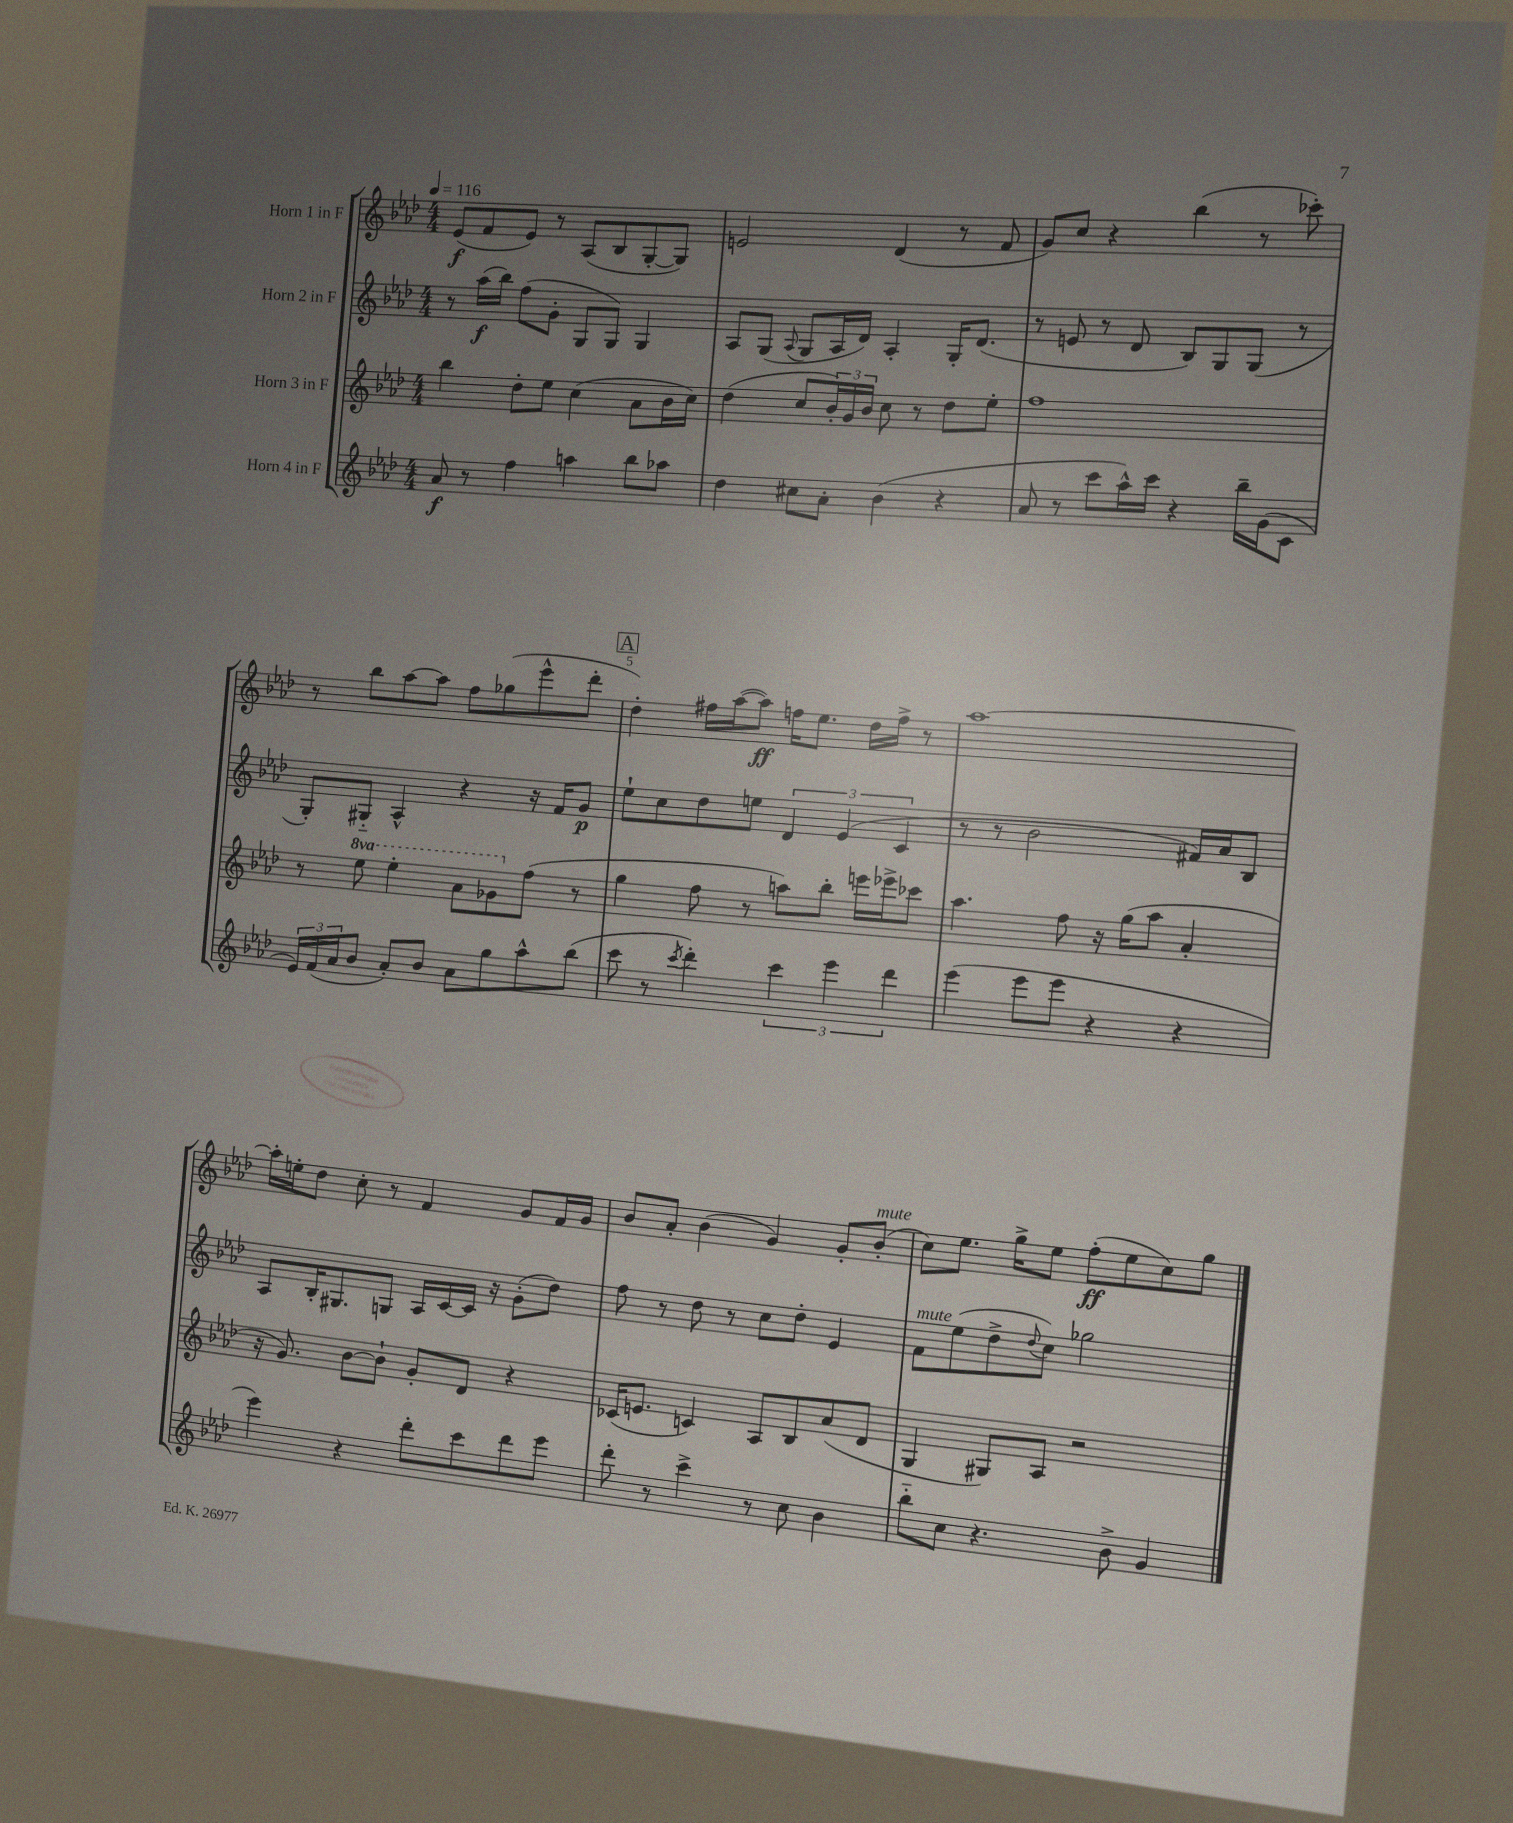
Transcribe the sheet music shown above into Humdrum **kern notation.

**kern	**dynam	**kern	**kern	**dynam	**kern	**dynam
*part4	*part4	*part3	*part2	*part2	*part1	*part1
*staff4	*staff4	*staff3	*staff2	*staff2	*staff1	*staff1
*I"Horn 4 in F	*	*I"Horn 3 in F	*I"Horn 2 in F	*	*I"Horn 1 in F	*
*clefG2	*	*clefG2	*clefG2	*	*clefG2	*
*k[b-e-a-d-]	*	*k[b-e-a-d-]	*k[b-e-a-d-]	*	*k[b-e-a-d-]	*
*M4/4	*	*M4/4	*M4/4	*	*M4/4	*
*MM116	*	*MM116	*MM116	*	*MM116	*
=1	=1	=1	=1	=1	=1	=1
8a-/	f	4bb-\	8r	.	(8e-/L	f
8r	.	.	(16aa-\LL	f	8f/	.
.	.	.	16bb-\JJ)	.	.	.
4ff\	.	8dd-'\L	(8ff\L	.	8e-/J)	.
.	.	8ee-\J	8g'\J	.	8r	.
4aan\	.	(4cc\	8G/L	.	(8A-/L	.
.	.	.	8G/J)	.	8B-/	.
8bb-\L	.	8a-\L	4G/	.	[8G'/	.
8aa-X\J	.	16b-\L	.	.	8G/J])	.
.	.	16cc\JJ)	.	.	.	.
=2	=2	=2	=2	=2	=2	=2
4dd-\	.	(4dd-\	8A-/L	.	2en/	.
.	.	.	(8G/J	.	.	.
.	.	.	8qqA-/	.	.	.
8cc#X\L	.	8cc/L	8G/L	.	.	.
8a-'\J	.	24b-'/L)	16A-/L	.	.	.
.	.	24g/	.	.	.	.
.	.	.	16d-/JJ)	.	.	.
.	.	24b-/JJ	.	.	.	.
(4b-\	.	8cc\	4A-'/	.	(4d-/	.
.	.	8r	.	.	.	.
4r	.	8dd-\L	16G'/KL	.	8r	.
.	.	.	(8.d-/J	.	.	.
.	.	8ee-'\J	.	.	8f/	.
=3	=3	=3	=3	=3	=3	=3
8a-/	.	1ff	8r	.	8g/L)	.
8r	.	.	8en/	.	8cc/J	.
8ccc\L	.	.	8r	.	4r	.
16aa-^^\L)	.	.	8d-/	.	.	.
16ccc\JJ	.	.	.	.	.	.
4r	.	.	8B-/L)	.	(4bb-\	.
.	.	.	8G/	.	.	.
16bb-~\LL	.	.	(8G/J	.	8r	.
(16g\J	.	.	.	.	.	.
8c\J	.	.	8r	.	8ccc-X'\)	.
!!LO:LB:g=z
=4	=4	=4	=4	=4	=4	=4
24e-/LL)	.	8r	8G'/L)	.	8r	.
(24f/	.	.	.	.	.	.
24a-/J	.	.	.	.	.	.
*	*	*8va	*	*	*	*
8b-/J	.	8eee-\	8G#X/J	.	8bb-\L	.
8a-'/L)	.	4eee-'\	4A-^^/	.	[8aa-\	.
8b-/J	.	.	.	.	8aa-\J]	.
8a-\L	.	8aa-\L	4r	.	8ff\L	.
8gg\	.	8gg-X\	.	.	(8gg-X\	.
*	*	*X8va	*	*	*	*
8aa-^^\	.	(8ff\J	16r	.	8eee-^^\	.
.	.	.	16f/KL	.	.	.
(8bb-\J	.	8r	8g/J	p	8ddd-'\J	.
!!LO:REH:place=s1:t=A
=5	=5	=5	=5	=5	=5	=5
8ccc\	.	4gg\	8ee-`\L	.	4dd-'\)	.
8r	.	.	8cc\	.	.	.
8qccc/	.	.	.	.	.	.
4ddd-'\)	.	8ff\	8dd-\	.	16ff#X\LL	.
.	.	.	.	.	([16aa-\J	.
.	.	8r	8een\J	.	8aa-\J])	ff
6ccc\	.	8aan\L)	6d-/	.	16ffn\KL	.
.	.	.	.	.	8.ee-\J	.
.	.	8bb-'\J	.	.	.	.
6eee-\	.	.	(6e-/	.	.	.
.	.	16eeen\LL	.	.	16dd-\LL	.
.	.	16eee-X^\J	.	.	16ff^\JJ	.
6ddd-\	.	.	6c/	.	.	.
.	.	8ccc-X\J	.	.	8r	.
=6	=6	=6	=6	=6	=6	=6
(4eee-\	.	4.aa-\	8r	.	[1aa-	.
.	.	.	8r	.	.	.
8eee-\L	.	.	2b-\	.	.	.
8eee-\J	.	8ff\	.	.	.	.
4r	.	16r	.	.	.	.
.	.	(16gg\KL	.	.	.	.
.	.	8aa-\J	.	.	.	.
4r	.	4a-'/	16f#X/LL)	.	.	.
.	.	.	16a-/J	.	.	.
.	.	.	8B-/J	.	.	.
!!LO:LB:g=z
=7	=7	=7	=7	=7	=7	=7
4eee-\)	.	16r	8A-/L	.	16aa-'\LL]	.
.	.	8.g/)	.	.	16een'\J	.
.	.	.	16B-'/K	.	8dd-\J	.
.	.	.	8.G#X/	.	.	.
4r	.	[8b-\L	.	.	8cc'\	.
.	.	8b-`\J]	8Gn/J	.	8r	.
8ddd-'\L	.	8g'/L	16A-/LL	.	4f/	.
.	.	.	[16c/	.	.	.
8ccc\	.	8d-/J	16c/JJ]	.	.	.
.	.	.	16r	.	.	.
8ddd-\	.	4r	(8g'\L	.	8g/L	.
8eee-\J	.	.	8dd-\J)	.	16f/L	.
.	.	.	.	.	16g/JJ	.
=8	=8	=8	=8	=8	=8	=8
8ddd-'\	.	(16c-X/KL	8ff\	.	8b-/L	.
.	.	8.en/J	.	.	.	.
8r	.	.	8r	.	8a-'/J	.
4ccc^\	.	4cn/)	8dd-\	.	(4b-\	.
.	.	.	8r	.	.	.
8r	.	8A-/L	8cc\L	.	4g/)	.
8cc\	.	8B-/	8dd-'\J	.	.	.
4b-\	.	(8a-/	4e-/	.	8g'/L	.
!	!	!	!	!	!LO:TX:a:i:t=mute	!
.	.	8d-/J	.	.	(8b-'/J	.
=9	=9	=9	=9	=9	=9	=9
!	!	!	!LO:TX:a:i:t=mute	!	!	!
8bb-\L	.	4G/	8f\L	.	8cc\L)	.
8cc\J	.	.	(8ee-\	.	8.ee-\J	.
4.r	.	8G#X/L)	8dd-^\	.	.	.
.	.	.	.	.	16gg^\KL	.
.	.	.	8qqdd-/	.	.	.
.	.	8A-/J	8cc\J)	.	8ee-\J	.
.	.	2r	2gg-X\	.	(8ff'\L	ff
8b-^\	.	.	.	.	8ee-\	.
4g/	.	.	.	.	8cc\)	.
.	.	.	.	.	8gg\J	.
==	==	==	==	==	==	==
*-	*-	*-	*-	*-	*-	*-
